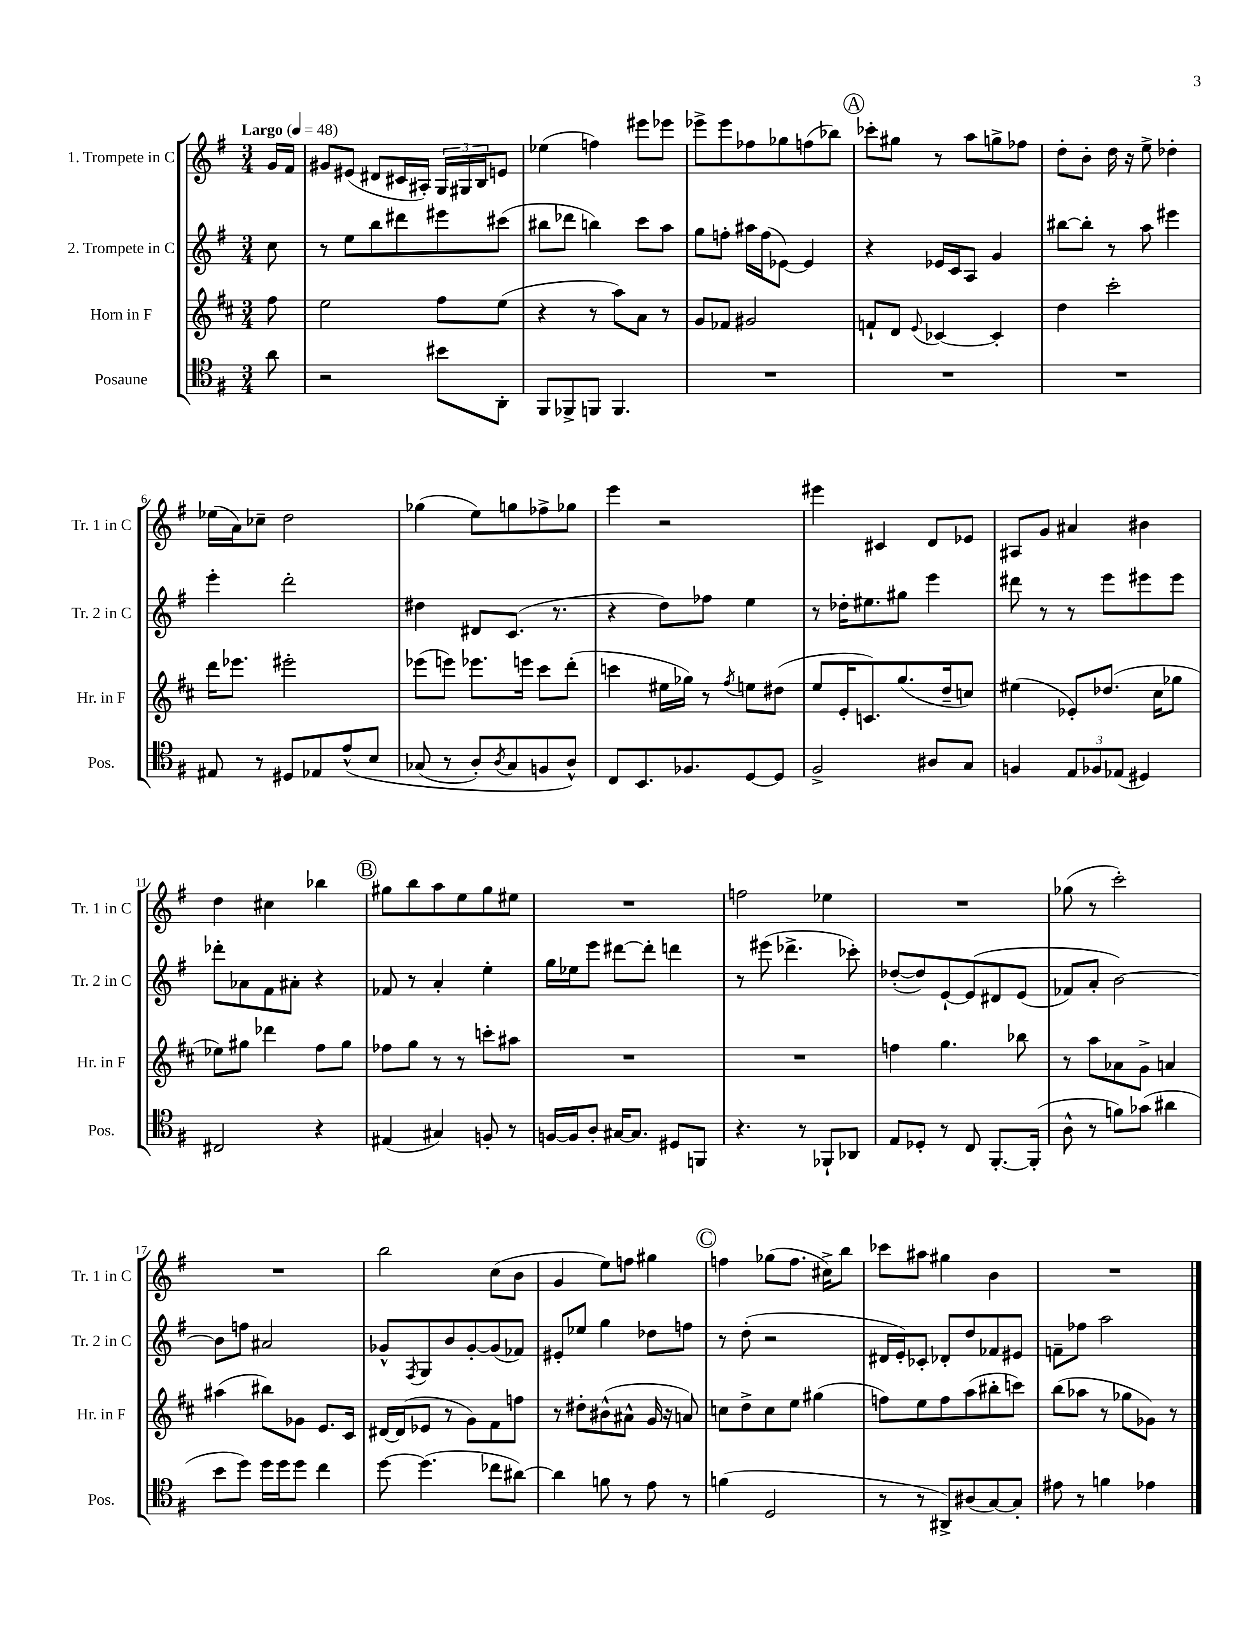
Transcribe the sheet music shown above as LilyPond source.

<<
\new StaffGroup <<
\new Staff = "s0" \with { instrumentName = "1. Trompete in C" shortInstrumentName = "Tr. 1 in C" } {
    \clef treble \key g \major \numericTimeSignature \time 3/4 \partial 8 \tempo "Largo" 4 = 48
    g'16 fis'16 |
    gis'8 eis'8( dis'8 cis'16 ais16-.) \tuplet 3/2 { g16 gis16 b16 } e'8 |
    ees''4( f''4) eis'''8 ees'''8 |
    ees'''8-> ees'''8 fes''8 ges''8 f''8( bes''8) |
    \mark \markup { \circle "A" } ces'''8-. gis''8 r8 a''8 g''8-> fes''8 |
    d''8-. b'8-. d''16 r16 e''8-> des''4-. |
    ees''16( a'16) ces''8-- d''2 |
    ges''4( e''8) g''8 fes''8-> ges''8 |
    e'''4 r2 |
    eis'''4 cis'4 d'8 ees'8 |
    ais8 g'8 ais'4 bis'4 |
    d''4 cis''4 bes''4 |
    \mark \markup { \circle "B" } gis''8 b''8 a''8 e''8 gis''8 eis''8 |
    R2. |
    f''2 ees''4 |
    R2. |
    ges''8( r8 c'''2-.) |
    R2. |
    b''2 c''8( b'8 |
    g'4 e''8) f''8 gis''4 |
    \mark \markup { \circle "C" } f''4 ges''8( f''8. cis''16->) b''8 |
    ces'''8 ais''8 gis''4 b'4 |
    R2. \bar "|." |
}
\new Staff = "s1" \with { instrumentName = "2. Trompete in C" shortInstrumentName = "Tr. 2 in C" } {
    \clef treble \key g \major \numericTimeSignature \time 3/4 \partial 8
    c''8 |
    r8 e''8 b''8 dis'''8 eis'''8 cis'''8( |
    bis''8 des'''8 b''4) c'''8 a''8 |
    g''8 f''8-. ais''16 f''16( ees'8~) ees'4 |
    \mark \markup { \circle "A" } r4 ees'16 c'16 a8 g'4 |
    bis''8~ bis''8-. r8 a''8 eis'''4 |
    e'''4-. d'''2-. |
    dis''4 dis'8 c'8.( r8. |
    r4 d''8) fes''8 e''4 |
    r8 des''16-. eis''8. gis''8 e'''4 |
    dis'''8 r8 r8 e'''8 eis'''8 eis'''8 |
    des'''8-. aes'8 fis'8 ais'8-. r4 |
    \mark \markup { \circle "B" } fes'8 r8 a'4-. e''4-. |
    g''16 ees''16 e'''8 dis'''8~ dis'''8-. d'''4 |
    r8 eis'''8( des'''4.-> ces'''8-.) |
    des''8~-.( des''8) e'8~-! e'8\( dis'8 e'8( |
    fes'8) a'8-. b'2~\) |
    b'8 f''8 ais'2 |
    ges'8-^ \acciaccatura { fis8 } g8 b'8 ges'8~-. ges'8( fes'8) |
    eis'8-. ees''8 g''4 des''8 f''8 |
    \mark \markup { \circle "C" } r8 d''8-.( r2 |
    dis'16 e'16-.) ces'8-. des'8-. d''8 fes'8 eis'8 |
    f'8-- fes''8 a''2 \bar "|." |
}
\new Staff = "s2" \with { instrumentName = "Horn in F" shortInstrumentName = "Hr. in F" } {
    \clef treble \key d \major \numericTimeSignature \time 3/4 \partial 8
    fis''8 |
    e''2 fis''8 e''8( |
    r4 r8 a''8) a'8 r8 |
    g'8 fes'8 gis'2 |
    \mark \markup { \circle "A" } f'8-! d'8 \appoggiatura { e'8 } ces'4~ ces'4-. |
    d''4 cis'''2-. |
    d'''16 ees'''8. eis'''2-. |
    ees'''8( e'''8) ees'''8. e'''16 cis'''8 d'''8-.( |
    c'''4 eis''16 ges''16) r8 \acciaccatura { fis''8 } e''8 dis''8( |
    e''8 e'16-. c'8.) g''8.( d''16-- c''8) |
    eis''4( ees'8-.) des''8.( cis''16 ges''8 |
    ees''8) gis''8 des'''4 fis''8 gis''8 |
    \mark \markup { \circle "B" } fes''8 g''8 r8 r8 c'''8-. ais''8 |
    R2. |
    R2. |
    f''4 g''4. bes''8 |
    r8 a''8 aes'8 g'8-> a'4 |
    ais''4( bis''8) ges'8 e'8. cis'16 |
    dis'16~ dis'16( ees'8 r8 g'8) fis'8 f''8 |
    r8 dis''8-. bis'8-^( ais'8-^ g'16 r16 a'8) |
    \mark \markup { \circle "C" } c''8 d''8-> c''8 e''8 gis''4( |
    f''8) e''8 f''8 a''8( bis''8-. c'''8) |
    b''8( aes''8 r8 ges''8 ges'8) r8 \bar "|." |
}
\new Staff = "s3" \with { instrumentName = "Posaune" shortInstrumentName = "Pos." } {
    \clef tenor \key g \major \numericTimeSignature \time 3/4 \partial 8
    a'8 |
    r2 bis'8 a,8-. |
    fis,8 fes,8-> f,8 f,4. |
    R2. |
    \mark \markup { \circle "A" } R2. |
    R2. |
    eis8 r8 dis8 ees8 e'8-^\( b8 |
    ges8( r8 a8-.) \acciaccatura { a8 } ges8 f8 a8-^\) |
    c8 b,8. fes8. d8~ d8 |
    fis2-> ais8 g8 |
    f4 \tuplet 3/2 { e8 fes8 ees8( } dis4) |
    cis2 r4 |
    \mark \markup { \circle "B" } eis4( gis4) f8-. r8 |
    f16~ f16 a8-. gis16~ gis8. dis8 f,8 |
    r4. r8 fes,8-! aes,8 |
    e8 des8-. r8 c8 fis,8.~-. fis,16-.( |
    a8-^ r8 f'8) ges'8( ais'4 |
    b'8 d''8) d''16 d''16 d''8 c''4 |
    d''8~ d''4.( ces''8 ais'8~) |
    ais'4 f'8 r8 e'8 r8 |
    \mark \markup { \circle "C" } f'4( d2 |
    r8 r8 ais,8->) ais8( g8~) g8-. |
    eis'8 r8 f'4 ees'4 \bar "|." |
}
>>
>>
